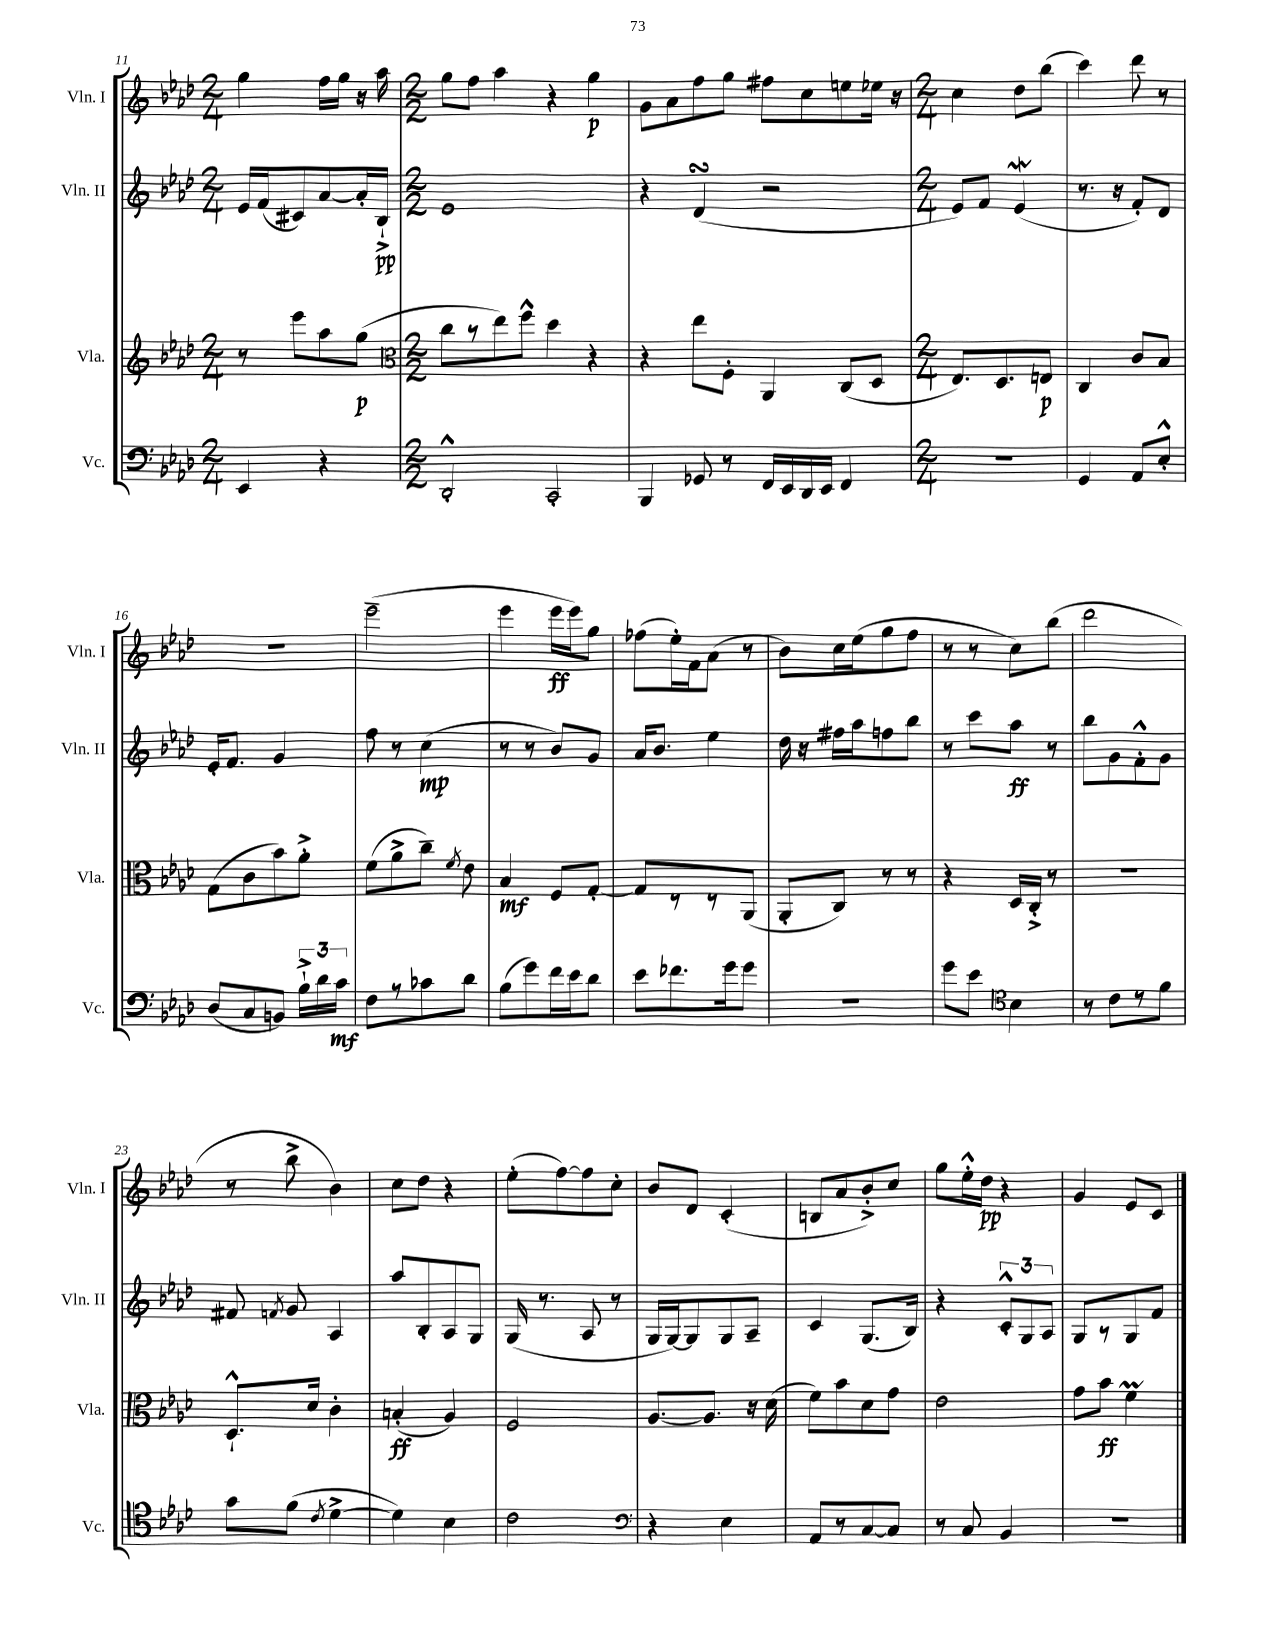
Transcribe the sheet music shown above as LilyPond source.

<<
\new StaffGroup <<
\new Staff = "s0" \with { instrumentName = "Vln. I" shortInstrumentName = "Vln. I" } {
    \clef treble \key aes \major \numericTimeSignature \time 2/4
    \autoBeamOff g''4 f''16[ g''16] r16 aes''16 |
    \numericTimeSignature \time 2/2 g''8[ f''8] aes''4 r4 g''4\p |
    g'8[ aes'8 f''8 g''8] fis''8[ c''8 e''8 ees''16] r16 |
    \numericTimeSignature \time 2/4 c''4 des''8[ bes''8]( |
    c'''4) des'''8 r8 |
    r2 |
    ees'''2--( |
    ees'''4 ees'''16[\ff ees'''16) g''8] |
    fes''8[( ees''16-.) f'16 aes'8]( r8 |
    bes'8[) c''16 ees''16( g''8 f''8] |
    r8 r8 c''8[) bes''8]( |
    des'''2 |
    r8 bes''8-> bes'4) |
    c''8[ des''8] r4 |
    ees''8[-.( f''8~) f''8 c''8]-. |
    bes'8[ des'8] c'4-.( |
    b8[ aes'8 bes'8-.->) c''8] |
    g''8[ ees''16-.-^ des''16]\pp r4 |
    g'4 ees'8[ c'8] \bar "|." |
}
\new Staff = "s1" \with { instrumentName = "Vln. II" shortInstrumentName = "Vln. II" } {
    \clef treble \key aes \major \numericTimeSignature \time 2/4
    \autoBeamOff ees'16[ f'16( cis'8) aes'8~ aes'16-. bes16]-!->\pp |
    \numericTimeSignature \time 2/2 ees'1 |
    r4 des'4\turn( r2 |
    \numericTimeSignature \time 2/4 ees'8[) f'8] ees'4\mordent( |
    r8. r16 f'8[-.) des'8] |
    ees'16[-. f'8.] g'4 |
    f''8 r8 c''4\mp( |
    r8 r8 bes'8[) g'8] |
    aes'16[ bes'8.] ees''4 |
    des''16 r16 fis''16[ aes''16 f''8 bes''8] |
    r8 c'''8[ aes''8]\ff r8 |
    bes''8[ g'8 f'8-.-^ g'8] |
    fis'8 \acciaccatura { f'8 } g'8 aes4 |
    aes''8[ bes8-. aes8 g8] |
    g16( r8. aes8 r8 |
    g16[ g16~) g8 g8 aes8]-- |
    c'4 g8.[( bes16]) |
    r4 \tuplet 3/2 { c'8[-.-^ g8 aes8] } |
    g8[ r8 g8 f'8] \bar "|." |
}
\new Staff = "s2" \with { instrumentName = "Vla." shortInstrumentName = "Vla." } {
    \clef treble \key aes \major \numericTimeSignature \time 2/4
    \autoBeamOff r8 ees'''8[ aes''8 g''8]\p( |
    \numericTimeSignature \time 2/2 \clef alto c''8[ r8 ees''8) f''8]-^ des''4 r4 |
    r4 ees''8[ f8]-. aes,4 c8[( des8] |
    \numericTimeSignature \time 2/4 ees8.[) des8. e8]\p |
    c4 c'8[ bes8] |
    g8[( c'8 bes'8) aes'8]-.-> |
    f'8[( aes'8-> c''8]--) \acciaccatura { f'8 } ees'8 |
    bes4\mf f8[ g8]~-. |
    g8[ r8 r8 aes,8]( |
    aes,8[-. c8]) r8 r8 |
    r4 des16[ c16]-.-> r8 |
    R2 |
    des8.[-!-^ des'16] c'4-. |
    b4-.\ff( aes4) |
    f2 |
    aes8.[~ aes8.] r16 des'16( |
    f'8[) bes'8 des'8 g'8] |
    ees'2 |
    g'8[ bes'8]\ff f'4\prall \bar "|." |
}
\new Staff = "s3" \with { instrumentName = "Vc." shortInstrumentName = "Vc." } {
    \clef bass \key aes \major \numericTimeSignature \time 2/4
    \autoBeamOff ees,4 r4 |
    \numericTimeSignature \time 2/2 des,2-.-^ c,2-. |
    bes,,4 ges,8 r8 f,16[ ees,16 des,16 ees,16] f,4 |
    \numericTimeSignature \time 2/4 r2 |
    g,4 aes,8[ ees8]-.-^ |
    des8[( c8 b,8]) \tuplet 3/2 { bes16[-!-> des'16 c'16]\mf } |
    f8[ r8 ces'8 des'8] |
    bes8[( g'8) f'16 ees'16 des'8] |
    ees'8[ fes'8. g'16 g'8] |
    R2 |
    g'8[ ees'8] \clef tenor bes4 |
    r8 c'8[ r8 f'8] |
    g'8[ f'8]( \acciaccatura { c'8 } des'4~-> |
    des'4) bes4 |
    c'2 |
    \clef bass r4 ees4 |
    aes,8[ r8 c8~ c8] |
    r8 c8 bes,4 |
    r2 \bar "|." |
}
>>
>>
\layout { \context { \Score currentBarNumber = #11 } }
